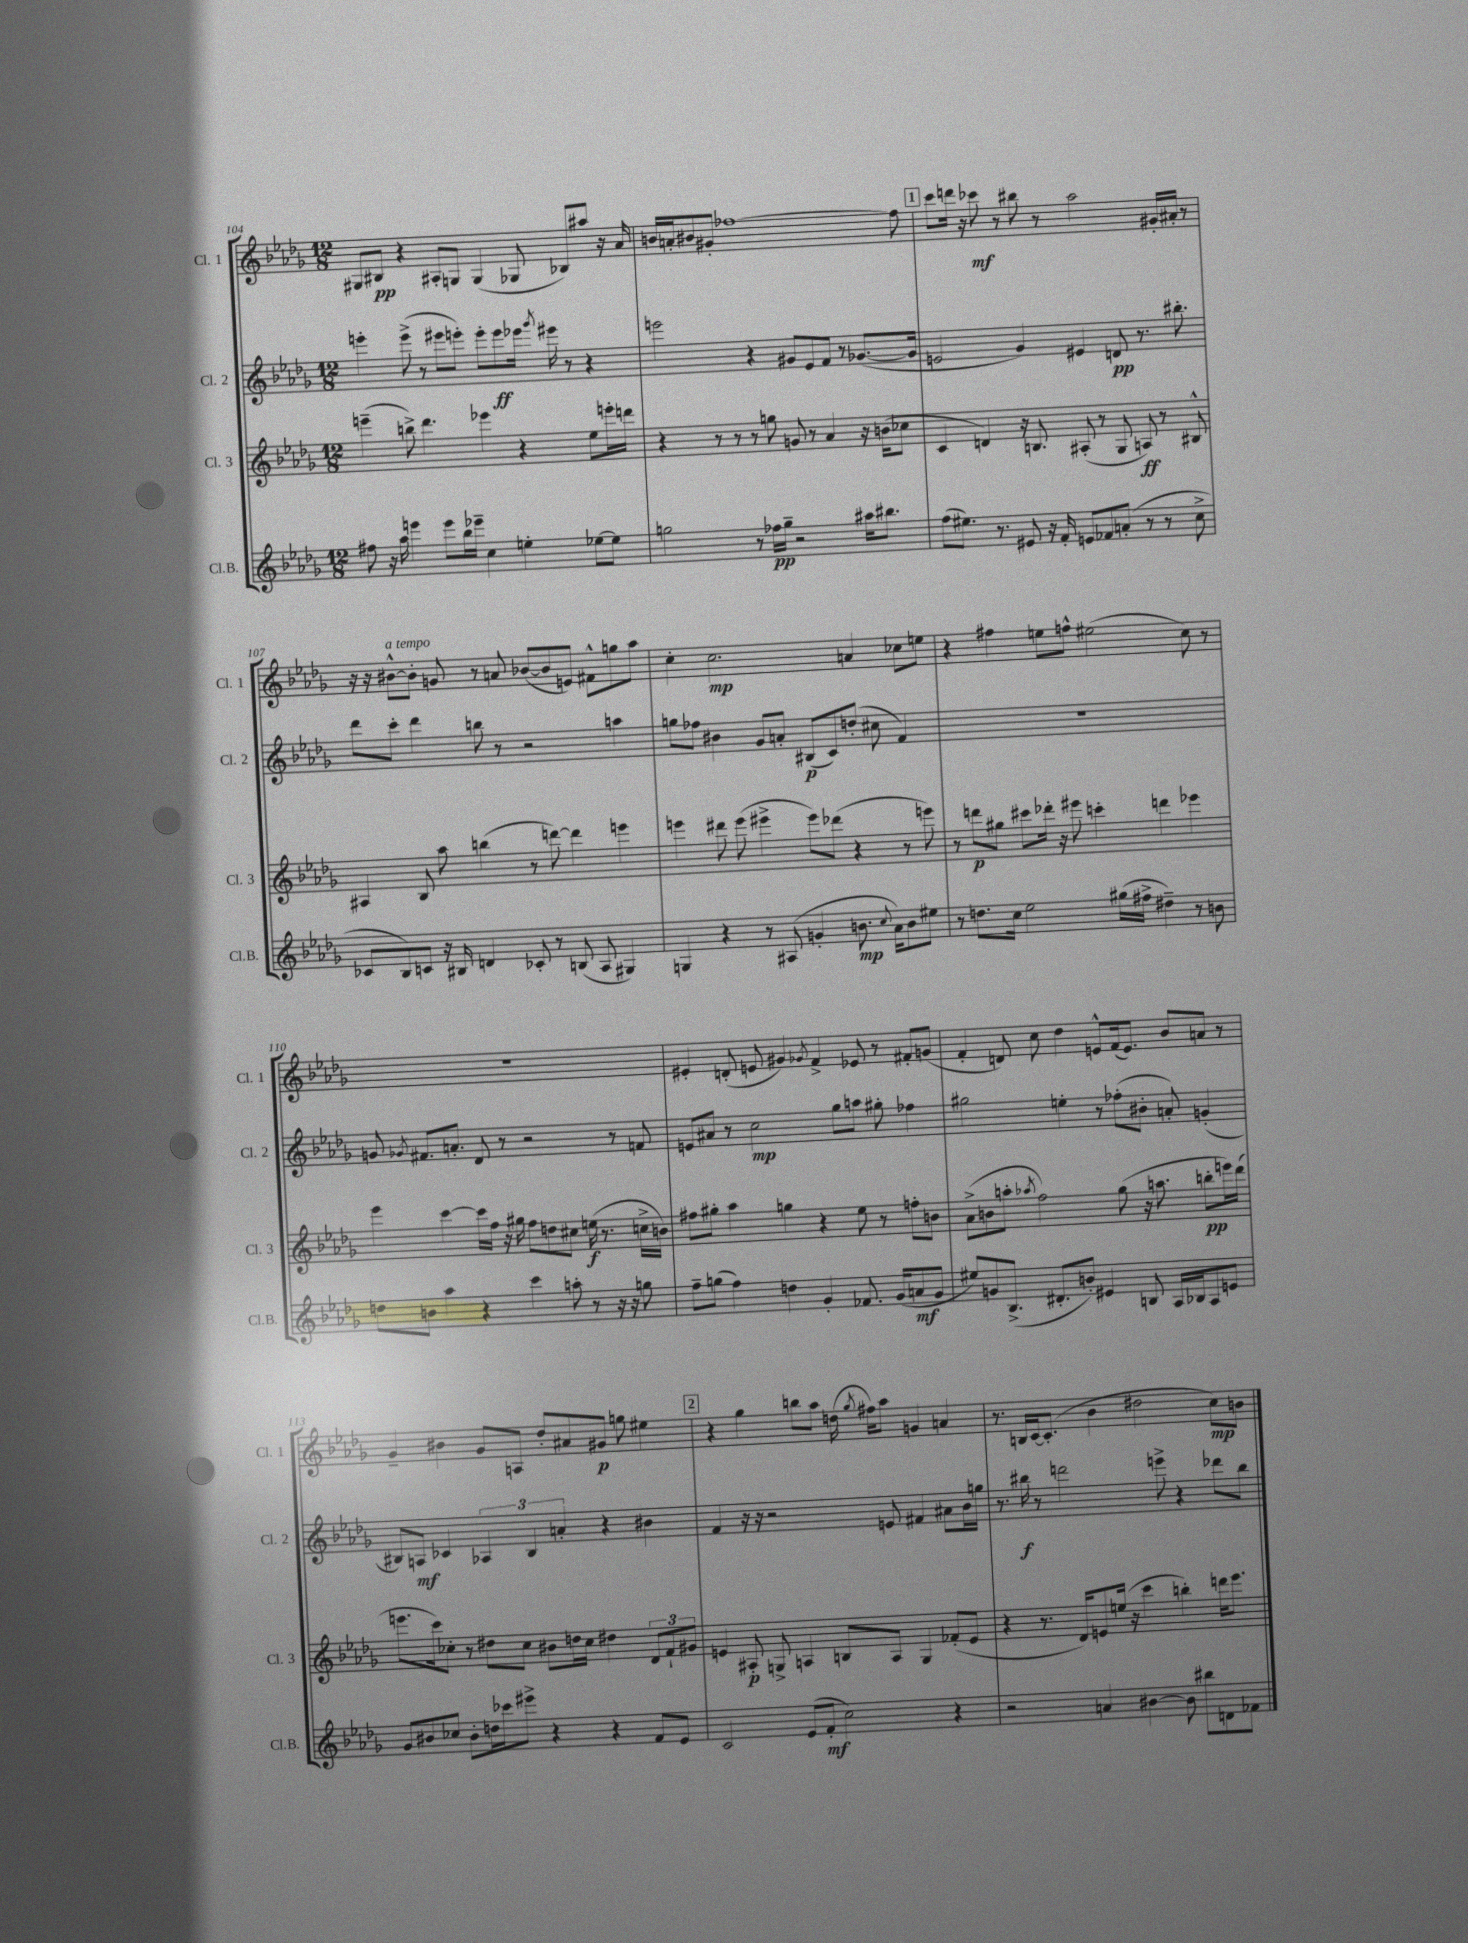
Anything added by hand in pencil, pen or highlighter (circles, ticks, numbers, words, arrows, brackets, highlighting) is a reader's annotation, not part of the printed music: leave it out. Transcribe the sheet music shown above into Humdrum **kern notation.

**kern	**kern	**kern	**kern
*staff4	*staff3	*staff2	*staff1
*clefG2	*clefG2	*clefG2	*clefG2
*k[b-e-a-d-g-]	*k[b-e-a-d-g-]	*k[b-e-a-d-g-]	*k[b-e-a-d-g-]
*M12/8	*M12/8	*M12/8	*M12/8
8ff#	(4eee~	4eee'	8G#
16r	.	.	8B#
16aa-	.	.	.
4eee	8bb^)	(8eee^	4r
.	4.ddd-	8r	.
8eee	.	8eee#	8A#'
16bb-	.	8eee')	8G
16eee-~	.	.	.
4cc	4eee-	8eee'	(4G
.	.	8eee	.
4ee'	4r	16eee-	8G-
.	.	8qggg-	.
.	.	16eee#	.
.	.	8r	8B-)
[8ee-	8ee-	4r	8aa#
8ee-]	16eee'	.	16r
.	16ddd	.	16a-
=	=	=	=
2gg	4r	2eee	16b
.	.	.	16a'
.	.	.	8b#
.	8r	.	8g#'
.	8r	.	[1ff-
8r	8r	4r	.
16ff-	8gg	.	.
16gg~	.	.	.
2r	8g	8g#	.
.	8r	8e-	.
.	4a-	8f	.
.	.	8r	.
16aa#	16r	([8.g-	.
8.bb#	(16b	.	.
.	8cc-	.	8ff-]
.	.	16g-]	.
=	=	=	=
(8ff	4c	2e	8ccc
8.ee#)	.	.	16ddd
.	.	.	16r
.	4d)	.	8ccc-
8.r	.	.	.
.	.	.	8r
8e#	16r	4g-)	8bb#
.	8.B	.	.
16r	.	.	8r
16f'	.	.	.
8e	(8A#'	4e#	2aa-
8f-	8r	.	.
(8a'	8G-	8d	.
8r	8A)	8.r	.
8r	8r	.	16g#'
.	.	8.bb#'	16a#'
8cc^	8B#^^	.	8r
=	=	=	=
8c-	4A#	8ddd-	16r
.	.	.	16r
8B-)	.	8ccc'	[8b#^^
8c	8B-	4ddd-	8b#']
16r	8aa-	.	8g
16B#	.	.	.
4d	(4bb	8bb	8r
.	.	8r	8a
8c-'	8r	2r	([8b-
8r	[8ddd)	.	8b-]
(8B	4ddd]	.	8e)
8A-	.	.	8f#^^
4G#)	4eee	4aa	8gg
.	.	.	8aa-
=	=	=	=
4G	4eee	8gg	4cc'
.	.	8ff-	.
4r	8ddd#	4b#	2.cc
.	(8eee	.	.
8r	4eee#^	8g-	.
(8A#	.	8a'	.
4g'	8eee#)	(8B#	.
.	(8ddd-	8c)	.
8.b	4r	(8dd'	4a
.	.	8cc#	.
8qqcc	.	.	.
16a-)	.	.	.
8b	8r	4f)	8cc-
8ee#	8eee)	.	8ee
=	=	=	=
8r	8r	1.r	4r
8.dd	8ddd	.	.
.	8gg#	.	4ff#
16cc	.	.	.
2ee-	8ccc#	.	.
.	16ddd-'	.	8ee
.	16r	.	.
.	8eee#	.	8ff^^
.	4ccc'	.	(2ee#
(16gg#	.	.	.
16ff#^	.	.	.
4dd#~)	4ddd	.	.
8r	4eee-	.	8cc)
8b	.	.	8r
=	=	=	=
8dd	4eee-	8g	1.r
.	.	8qg-	.
8b	.	8.f#	.
4aa-	[4ccc	.	.
.	.	8.a'	.
4r	16ccc]	8d-	.
.	16ff	.	.
.	16r	8r	.
.	16gg#	.	.
4ccc	8ff	2r	.
.	8dd	.	.
8aa'	8cc#	.	.
8r	(16ee	.	.
.	8.r	.	.
16r	.	8r	.
16r	.	.	.
8gg	16cc^	8f	.
.	16b)	.	.
=	=	=	=
8ff~	8ff#	8e	4e#'
(8gg	8gg#'	8a#	.
4ff)	4aa-	8r	(8d'
.	.	2cc	8e
4dd	4gg	.	4g#)
.	.	.	8qg-
4g-'	4r	.	4f^
.	.	8gg-	.
8.f-	8ee-	8aa	8e-
.	8r	8gg#'	8r
(16g-	.	.	.
8a	8ff'	4ff-	8f#'
8g-	8b	.	(8g
=	=	=	=
8ee#)	(8a-^	2gg#	4f'
8g	8b	.	.
(8.B-^	8aa'	.	8d)
.	8qaa-	.	.
.	2ff)	.	8cc
8.d#'	.	.	.
.	.	4ee'	4dd-
8b')	.	.	.
4e#	.	8r	8e^^
.	(8gg-	(8ff-'	(16f
.	.	.	8.e)
8B	16r	8b#'	.
.	8.aa	.	.
16A-	.	8a')	8b-
16B-	.	.	.
8A-	8bb'	(4g'	8a
8e	16eee)	.	8r
.	(16ddd-	.	.
=	=	=	=
8g-	8.eee	8B#)	4g-~
8b#	.	8A	.
.	16ccc)	.	.
8cc-	8cc-'	4c-	4b#
8b#'	8r	.	.
16dd	8dd#	6A-	8g-
16ccc-	.	.	.
8eee#^	8cc-	.	8A
.	.	6B#	.
4r	8b#	.	8dd-'
.	.	6a'	.
.	16dd	.	8a#
.	16cc-	.	.
4r	4dd#	4r	8g#
.	.	.	8gg
8f	12d-	4b#	4ee#
.	12f`	.	.
8e-	.	.	.
.	12g#	.	.
=	=	=	=
2c	4e	4f	4r
.	8A#'	16r	4gg-
.	.	16r	.
.	8G^	2r	.
(8e-	4A	.	8bb
8f'	.	.	8aa-
2cc)	8B	.	(16dd
.	.	.	8qgg-
.	.	.	16ff#)
.	8A	8e	8aa-
.	4G	4f#	4g
4r	(8f-'	8a#	4a
.	8e	16b-	.
.	.	16gg	.
=	=	=	=
2r	4r	8.r	8.r
.	.	16bb#	16B
.	8.r	8r	[16c
.	.	.	(8.c']
.	.	2ddd	.
.	16d-)	.	.
4a	8e	.	4b-
.	(16ee	.	.
.	16r	.	.
[4b#	4ccc	.	2dd#
.	.	8eee^	.
8b#]	4bb')	4r	.
8bb#	.	.	.
8d	16ddd	8ddd-	8cc)
.	8.eee-	.	.
8f-	.	8bb#	8b
==	==	==	==
*-	*-	*-	*-
